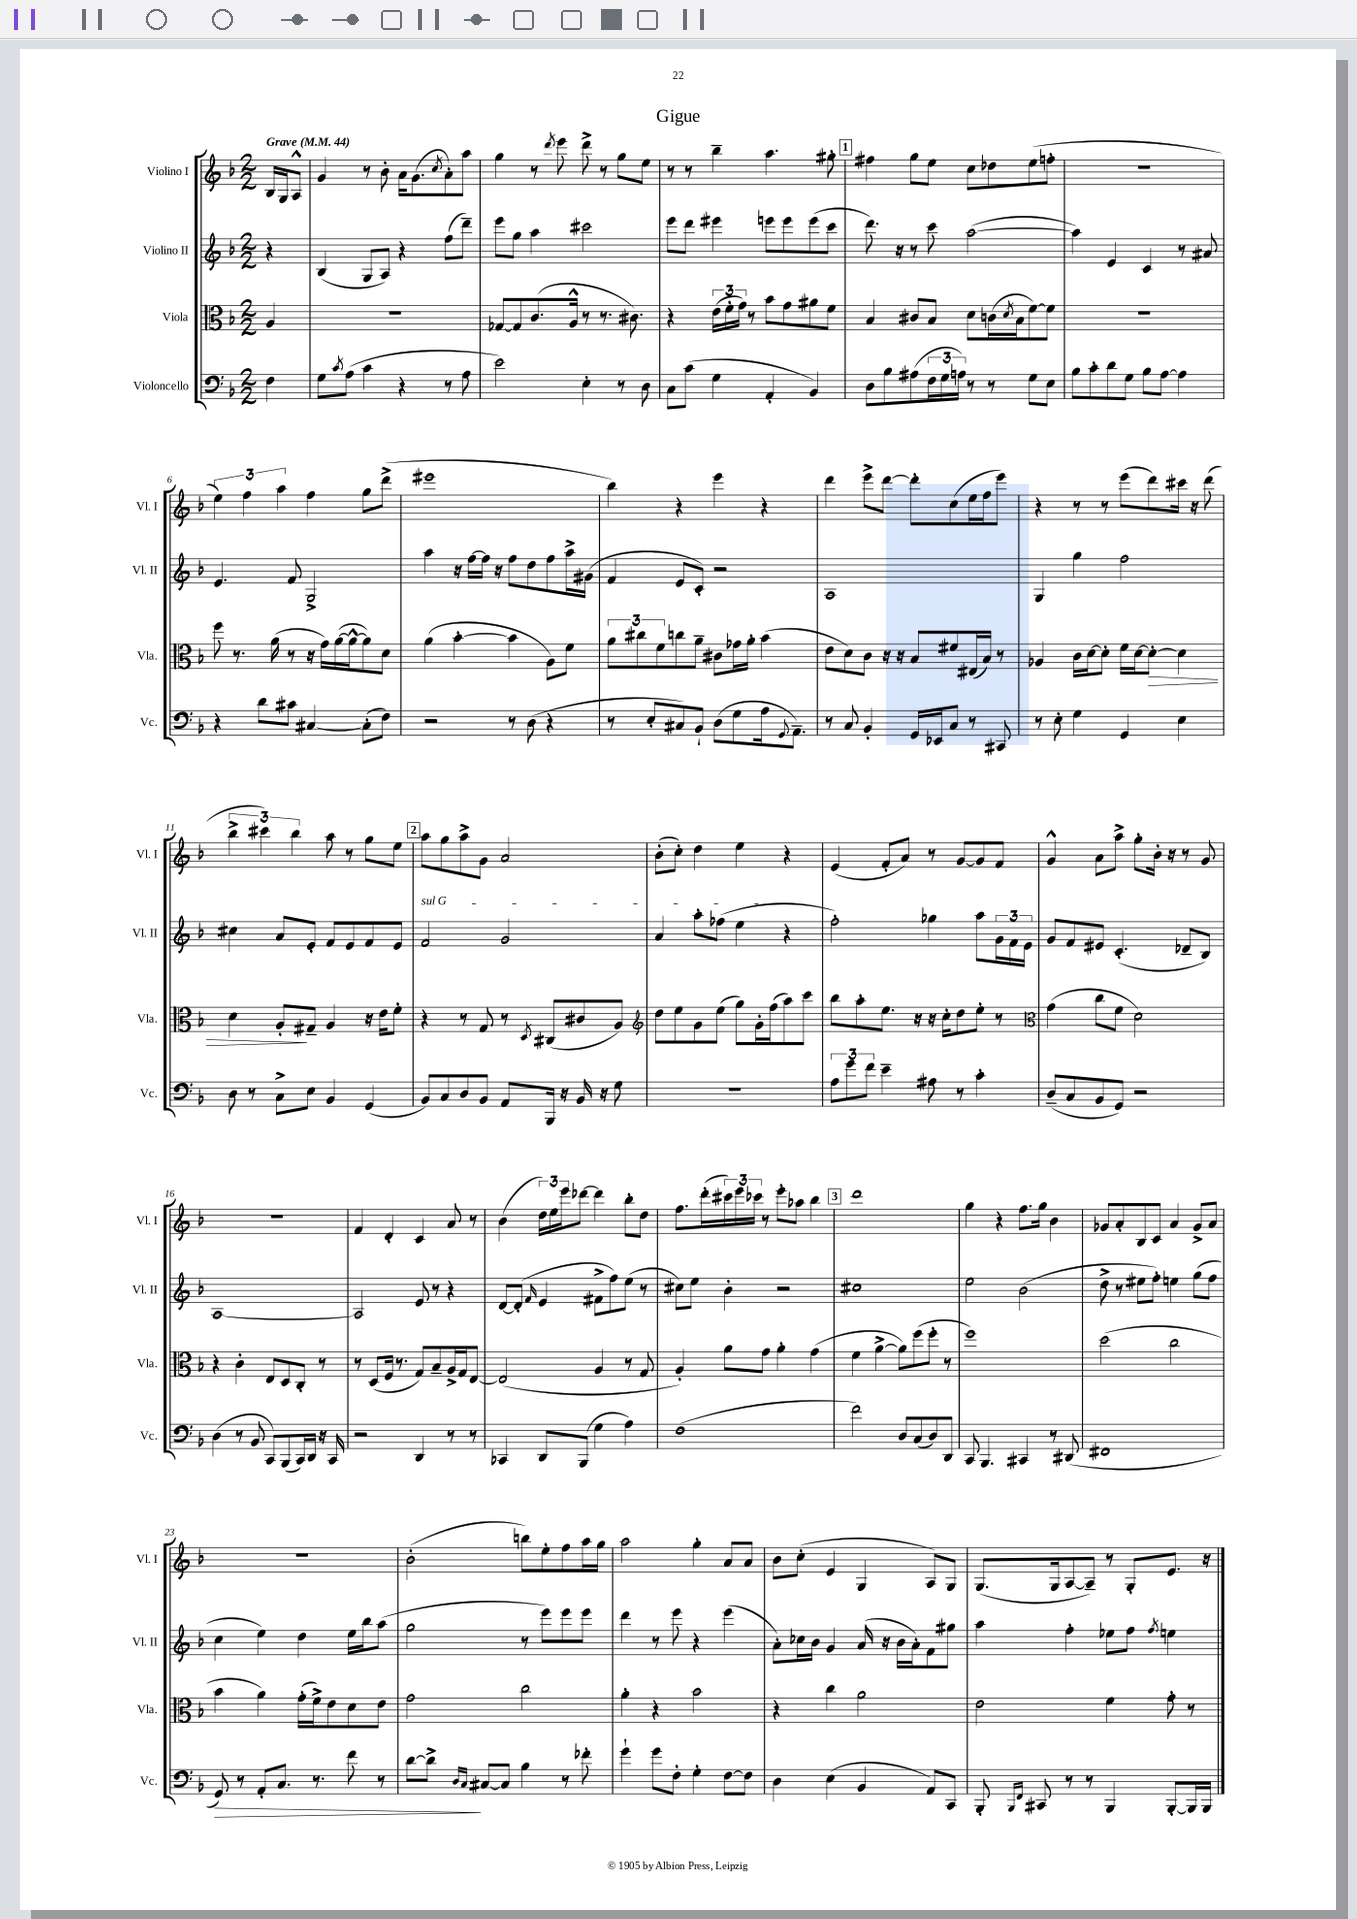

**kern	**kern	**kern	**kern
*staff4	*staff3	*staff2	*staff1
*clefF4	*clefC3	*clefG2	*clefG2
*k[b-]	*k[b-]	*k[b-]	*k[b-]
*M2/2	*M2/2	*M2/2	*M2/2
*MM44	*MM44	*MM44	*MM44
4F	4A	4r	16B-
.	.	.	16G
.	.	.	8A^^
=	=	=	=
8G	1r	(4B-	4g
8qc	.	.	.
(8A	.	.	.
4c	.	8G	8r
.	.	8A)	8b-'
4r	.	4r	16a
.	.	.	(8.g
.	.	.	8qcc
8r	.	(8ff	8a')
8A	.	8ddd~)	8aa
=	=	=	=
2e)	[8G-	8eee	4gg
.	8G-]	8gg	.
.	(8.c	4aa	8r
.	.	.	8qddd
.	.	.	8eee
.	16A^^	.	.
4E'	8r	2ccc#	8ddd^
.	8.r	.	8r
8r	.	.	8gg
.	8.c#)	.	.
8D	.	.	8ee
=	=	=	=
8C	4r	8eee	8r
(8c	.	8ddd	8r
4G	(24e	4eee#	4bb-~
.	24f'	.	.
.	24g)	.	.
.	8r	.	.
4AA'	8b-	8eee	4.aa
.	8g	8eee	.
4BB-)	8a#	(8eee	.
.	8f	8ccc	8gg#'
=	=	=	=
8D	4B-	8.ddd)	4ff#
8B-	.	.	.
.	.	16r	.
(8A#	8c#	8r	8gg
24F	8B-	8ccc	8ee
24G	.	.	.
24A)	.	.	.
8r	8d	([2aa	8cc
8r	(16c	.	8dd-
.	8qd	.	.
.	16B-	.	.
8G	[8f)	.	(8ee
8E	8f]	.	8ff'
=	=	=	=
8B-	1r	4aa])	1r
8c'	.	.	.
8d	.	4e	.
8G	.	.	.
8B-	.	4c	.
[8A	.	.	.
4A]	.	8r	.
.	.	8a#	.
=	=	=	=
4r	8ff	4.e	6ee)
.	8.r	.	.
.	.	.	6ff
8d	.	.	.
.	(16a	.	.
.	.	.	6aa
8c#	8r	8f	.
[4C#	16r	2G^	4ff
.	16g)	.	.
.	([16a	.	.
.	16a^^_	.	.
(8C#']	8a])	.	8gg
8F)	8d	.	(8ddd^
=	=	=	=
2r	(4a	4aa	1eee#
.	[4b-'	16r	.
.	.	[16ff	.
.	.	16ff]	.
.	.	16r	.
8r	4b-]	8ff	.
(8D	.	8dd	.
4r	8A)	8ff	.
.	8f	16aa^	.
.	.	(16g#	.
=	=	=	=
8r	12a	4f	4bb-)
.	12cc#	.	.
8E'	.	.	.
.	12f	.	.
8C#)	8cc	8e	4r
8BB-`	8a~	8c')	.
(8D	8c#	2r	4eee
8G	16g-	.	.
.	16a'	.	.
16A	(4b-	.	4r
8qqGG	.	.	.
8.AA~)	.	.	.
=	=	=	=
8r	8e	1A	4ddd
8C	8d)	.	.
4BB-'	8c	.	8eee^
.	16r	.	[8ddd
.	16r	.	.
16GG	8B-	.	8ddd']
16EE-	.	.	.
8C	8f#	.	(8cc
8r	(16E#	.	16ee
.	16B-)	.	16ff
8CC#	8r	.	8eee)
=	=	=	=
8r	4A-	4G	4r
8E'	.	.	.
4G	16c	4gg	8r
.	[16d	.	.
.	8d']	.	8r
4GG	16f	2ff	(8eee
.	[16d	.	.
.	8d'_	.	8ddd)
4E	4d]	.	16ccc#
.	.	.	16r
.	.	.	(8ddd
=	=	=	=
8D	4d	4cc#	6bb-^
8r	.	.	.
.	.	.	6ccc#)
8C^	8A'	8a	.
.	.	.	6bb-
8E	8G#~	8e'	.
4BB-	4A	8f	8aa
.	.	8e	8r
(4GG	16r	8f	8gg
.	16e	.	.
.	8f'	8e	8ee
=	=	=	=
8BB-)	4r	2f	8aa
8C	.	.	8gg
8D	8r	.	8aa^
8BB-	8G	.	8g
8AA	8r	2g	2a
.	8qD	.	.
16BBB-	(8C#	.	.
16r	.	.	.
16BB-	8c#	.	.
16r	.	.	.
8G	8A)	.	.
=	=	=	=
*	*clefG2	*	*
1r	8dd	4a	(8b-'
.	8ee	.	8cc')
.	8g	8aa'	4dd
.	(8ee	(8ff-	.
.	8gg)	4ee	4ee
.	16g'	.	.
.	(16ff	.	.
.	8aa)	4r	4r
.	8ccc	.	.
=	=	=	=
12A	8bb-	2ff')	(4e
12g	.	.	.
.	8aa'	.	.
12f	.	.	.
4e~	8.ee	.	8f'
.	.	.	8a)
.	16r	.	.
8A#	16r	4gg-	8r
.	16cc'	.	.
8r	8dd	.	[8g
4c'	8ee'	8aa	8g]
.	8r	24g	8f
.	.	24f	.
.	.	24e	.
=	=	=	=
*	*clefC3	*	*
(8D~	(4g	8g	4g^^
8C	.	8f	.
8BB-	8cc	8e#	8a
8GG)	8f	(4.c'	8aa^
2r	2d)	.	8gg'
.	.	.	16b-'
.	.	.	16r
.	.	8d-~	8r
.	.	8B-)	8g
=	=	=	=
(4D	4r	[1A	1r
8r	4c'	.	.
8BB-	.	.	.
8CC)	8E	.	.
(8BBB-	8D	.	.
16CC)	8C'	.	.
16DD	.	.	.
16r	8r	.	.
16CC	.	.	.
=	=	=	=
2r	8r	2A]	4f
.	(8D	.	.
.	16F	.	4d'
.	8.r	.	.
4DD	8G)	8e	4c
.	8B-~	8r	.
8r	16A^	4r	8a
.	16G	.	.
8r	[8E	.	8r
=	=	=	=
4CC-	(2E]	[8d	(4b-
.	.	(8d']	.
.	.	16qqf	.
8DD	.	4e	24dd)
.	.	.	24ee
.	.	.	24eee
(8BBB-	.	.	[8ddd-
4G	4A	8f#^	4ddd-]
.	.	8ff)	.
4A)	8r	(8ee	8bb-'
.	8G	8r	8dd
=	=	=	=
(1F	4A')	8cc#)	8.ff
.	.	8ee	.
.	.	.	(16ddd'
.	8a	4b-'	24ccc#)
.	.	.	24eee
.	.	.	24ccc-
.	8g	.	8r
.	4a'	2r	8eee'
.	.	.	8aa-
.	(4g	.	4bb-
=	=	=	=
2f)	4f	1cc#	1ddd
.	[4a^	.	.
8D	8a])	.	.
(8C	(8ff	.	.
8D)	8ff'	.	.
8DD	8r	.	.
=	=	=	=
8CC	1ff)	2ee	4gg
4.BBB-	.	.	.
.	.	.	4r
4CC#	.	(2b-	8.ff
.	.	.	16gg
8r	.	.	4b-
(8DD#	.	.	.
=	=	=	=
1FF#	(2dd	8dd^	8g-
.	.	8r	8a'
.	.	8ee#	8B-
.	.	8ff')	8c
.	2cc	4ee	4a
.	.	(8gg	8g-^
.	.	8ff	8a
=	=	=	=
8GG)	4b-	4cc	1r
8r	.	.	.
8AA'	4a)	4ee)	.
8.C	.	.	.
.	(16g'	4dd	.
8.r	16f^)	.	.
.	8e	.	.
8f	8d	16ee	.
.	.	16bb-	.
8r	8e	(8aa	.
=	=	=	=
[8d	2g	2gg	(2b-'
8d^]	.	.	.
16qqD	.	.	.
16qqC	.	.	.
[8C#	.	.	.
8C#]	.	.	.
4B-	2cc	8r	8bb)
.	.	8eee)	8ee'
8r	.	8eee	8ff
8f-'	.	8eee	16aa
.	.	.	16gg
=	=	=	=
4g`	4a'	4ddd	2aa
8g	4r	8r	.
8F'	.	8eee	.
4G'	2b-	4r	4gg'
[8F	.	(4eee	8a
8F]	.	.	8a
=	=	=	=
4D	4r	8a')	8b-
.	.	16cc-	(8cc'
.	.	16b-	.
(4E	4cc	4g	4e
4BB-	2a	(16a	4G
.	.	16r	.
.	.	16b-	.
.	.	16a')	.
8AA)	.	8f	8A)
8CC	.	8gg#	8G
=	=	=	=
8BBB-'	2e	4aa	(8.G
16qqBBB-	.	.	.
16qqFF	.	.	.
8CC#	.	.	.
.	.	.	16G
8r	.	4ff'	[8A
8r	.	.	8A~])
4BBB-	4f	8ee-	8r
.	.	8ff	8G'
.	.	8qff	.
[8BBB-'	8g'	4ee	8.e
16BBB-]	8r	.	.
16BBB-	.	.	16r
==	==	==	==
*-	*-	*-	*-
